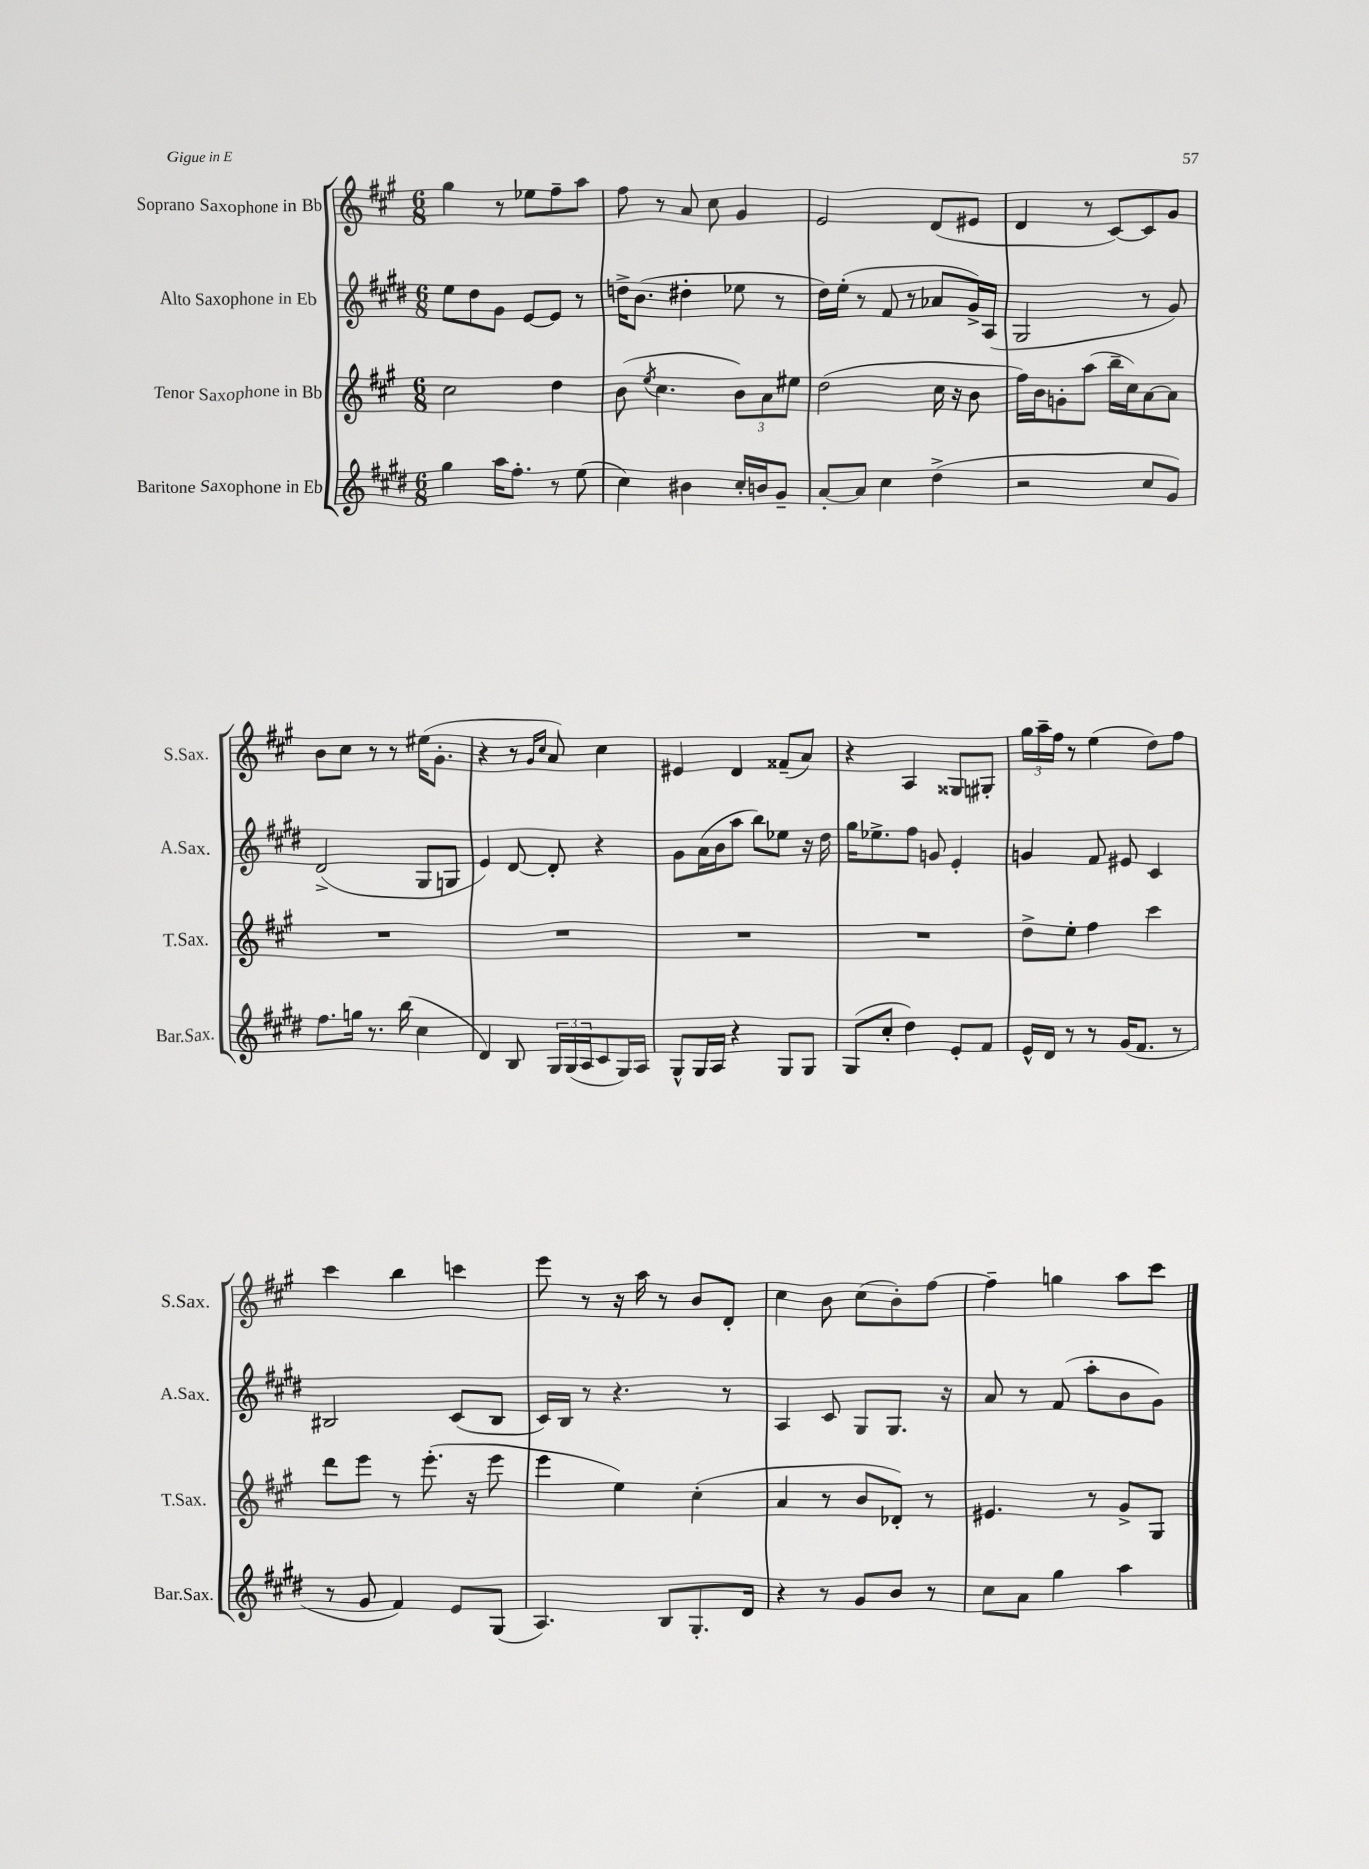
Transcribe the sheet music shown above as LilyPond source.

<<
\new StaffGroup <<
\new Staff = "s0" \with { instrumentName = "Soprano Saxophone in Bb" shortInstrumentName = "S.Sax." } {
    \clef treble \key a \major \numericTimeSignature \time 6/8
    gis''4 r8 ees''8 fis''8-- a''8 |
    fis''8 r8 a'8 cis''8 gis'4 |
    e'2 d'8( eis'8 |
    d'4 r8 cis'8~) cis'8 gis'8 |
    b'8 cis''8 r8 r8 eis''16( gis'8.-. |
    r4 r8 \grace { gis'16 cis''16 } a'8) cis''4 |
    eis'4 d'4 fisis'8--( a'8) |
    r4 a4 gisis8 gis8-. |
    \tuplet 3/2 { gis''16 a''16-- fis''16 } r8 e''4( d''8) fis''8 |
    cis'''4 b''4 c'''4 |
    e'''8 r8 r16 a''16 r8 b'8 d'8-. |
    cis''4 b'8 cis''8( b'8-.) fis''8~ |
    fis''4-- g''4 a''8 cis'''8 \bar "|." |
}
\new Staff = "s1" \with { instrumentName = "Alto Saxophone in Eb" shortInstrumentName = "A.Sax." } {
    \clef treble \key e \major \numericTimeSignature \time 6/8
    e''8 dis''8 gis'8 e'8~ e'8 r8 |
    d''16-> b'8.( dis''4-. ees''8 r8 |
    dis''16) e''16-.( r8 fis'8 r8 aes'8 gis'16->) a16( |
    gis2 r8 gis'8) |
    dis'2->( gis8 g8 |
    e'4) dis'8~ dis'8-. r4 |
    gis'8 a'16( b'16 a''8 b''8) ees''8 r16 dis''16 |
    gis''16 ees''8.-> fis''8 g'8 e'4-. |
    g'4 fis'8 eis'8 cis'4 |
    bis2 cis'8( bis8 |
    cis'16) b16 r8 r4. r8 |
    a4 cis'8 gis8 gis8. r16 |
    a'8 r8 fis'8( a''8-. b'8 gis'8) \bar "|." |
}
\new Staff = "s2" \with { instrumentName = "Tenor Saxophone in Bb" shortInstrumentName = "T.Sax." } {
    \clef treble \key a \major \numericTimeSignature \time 6/8
    cis''2 d''4 |
    b'8( \acciaccatura { e''8 } cis''4. \tuplet 3/2 { b'8) a'8 eis''8 } |
    d''2( cis''16 r16 b'8 |
    fis''16) b'16 g'8-. a''8( b''16-- cis''16) a'8~ a'8 |
    R2. |
    R2. |
    R2. |
    R2. |
    d''8-> e''8-. fis''4 cis'''4 |
    d'''8 e'''8 r8 e'''8.-.( r16 e'''8 |
    e'''4 e''4) cis''4-.( |
    a'4 r8 b'8 des'8-.) r8 |
    eis'4. r8 gis'8-> gis8 \bar "|." |
}
\new Staff = "s3" \with { instrumentName = "Baritone Saxophone in Eb" shortInstrumentName = "Bar.Sax." } {
    \clef treble \key e \major \numericTimeSignature \time 6/8
    gis''4 a''16 fis''8.-. r8 e''8( |
    cis''4) bis'4 cis''16-. b'16 gis'8-- |
    a'8~-. a'8 cis''4 dis''4->( |
    r2 cis''8 gis'8) |
    fis''8. g''16 r8. b''16( cis''4 |
    dis'4) b8 \tuplet 3/2 { gis16 gis16( a16 } cis'8 gis16) a16 |
    gis8-^ gis16 a16 r4 gis8 gis8 |
    gis8( cis''8-. dis''4) e'8-. fis'8 |
    e'16-^ dis'16 r8 r8 gis'16( fis'8. r8 |
    r8 gis'8 fis'4) e'8 gis8( |
    a4.) b8 gis8.-. dis'16 |
    r4 r8 gis'8 b'8 r8 |
    cis''8 a'8 gis''4 a''4 \bar "|." |
}
>>
>>
\layout { \context { \Score \remove "Bar_number_engraver" } }
